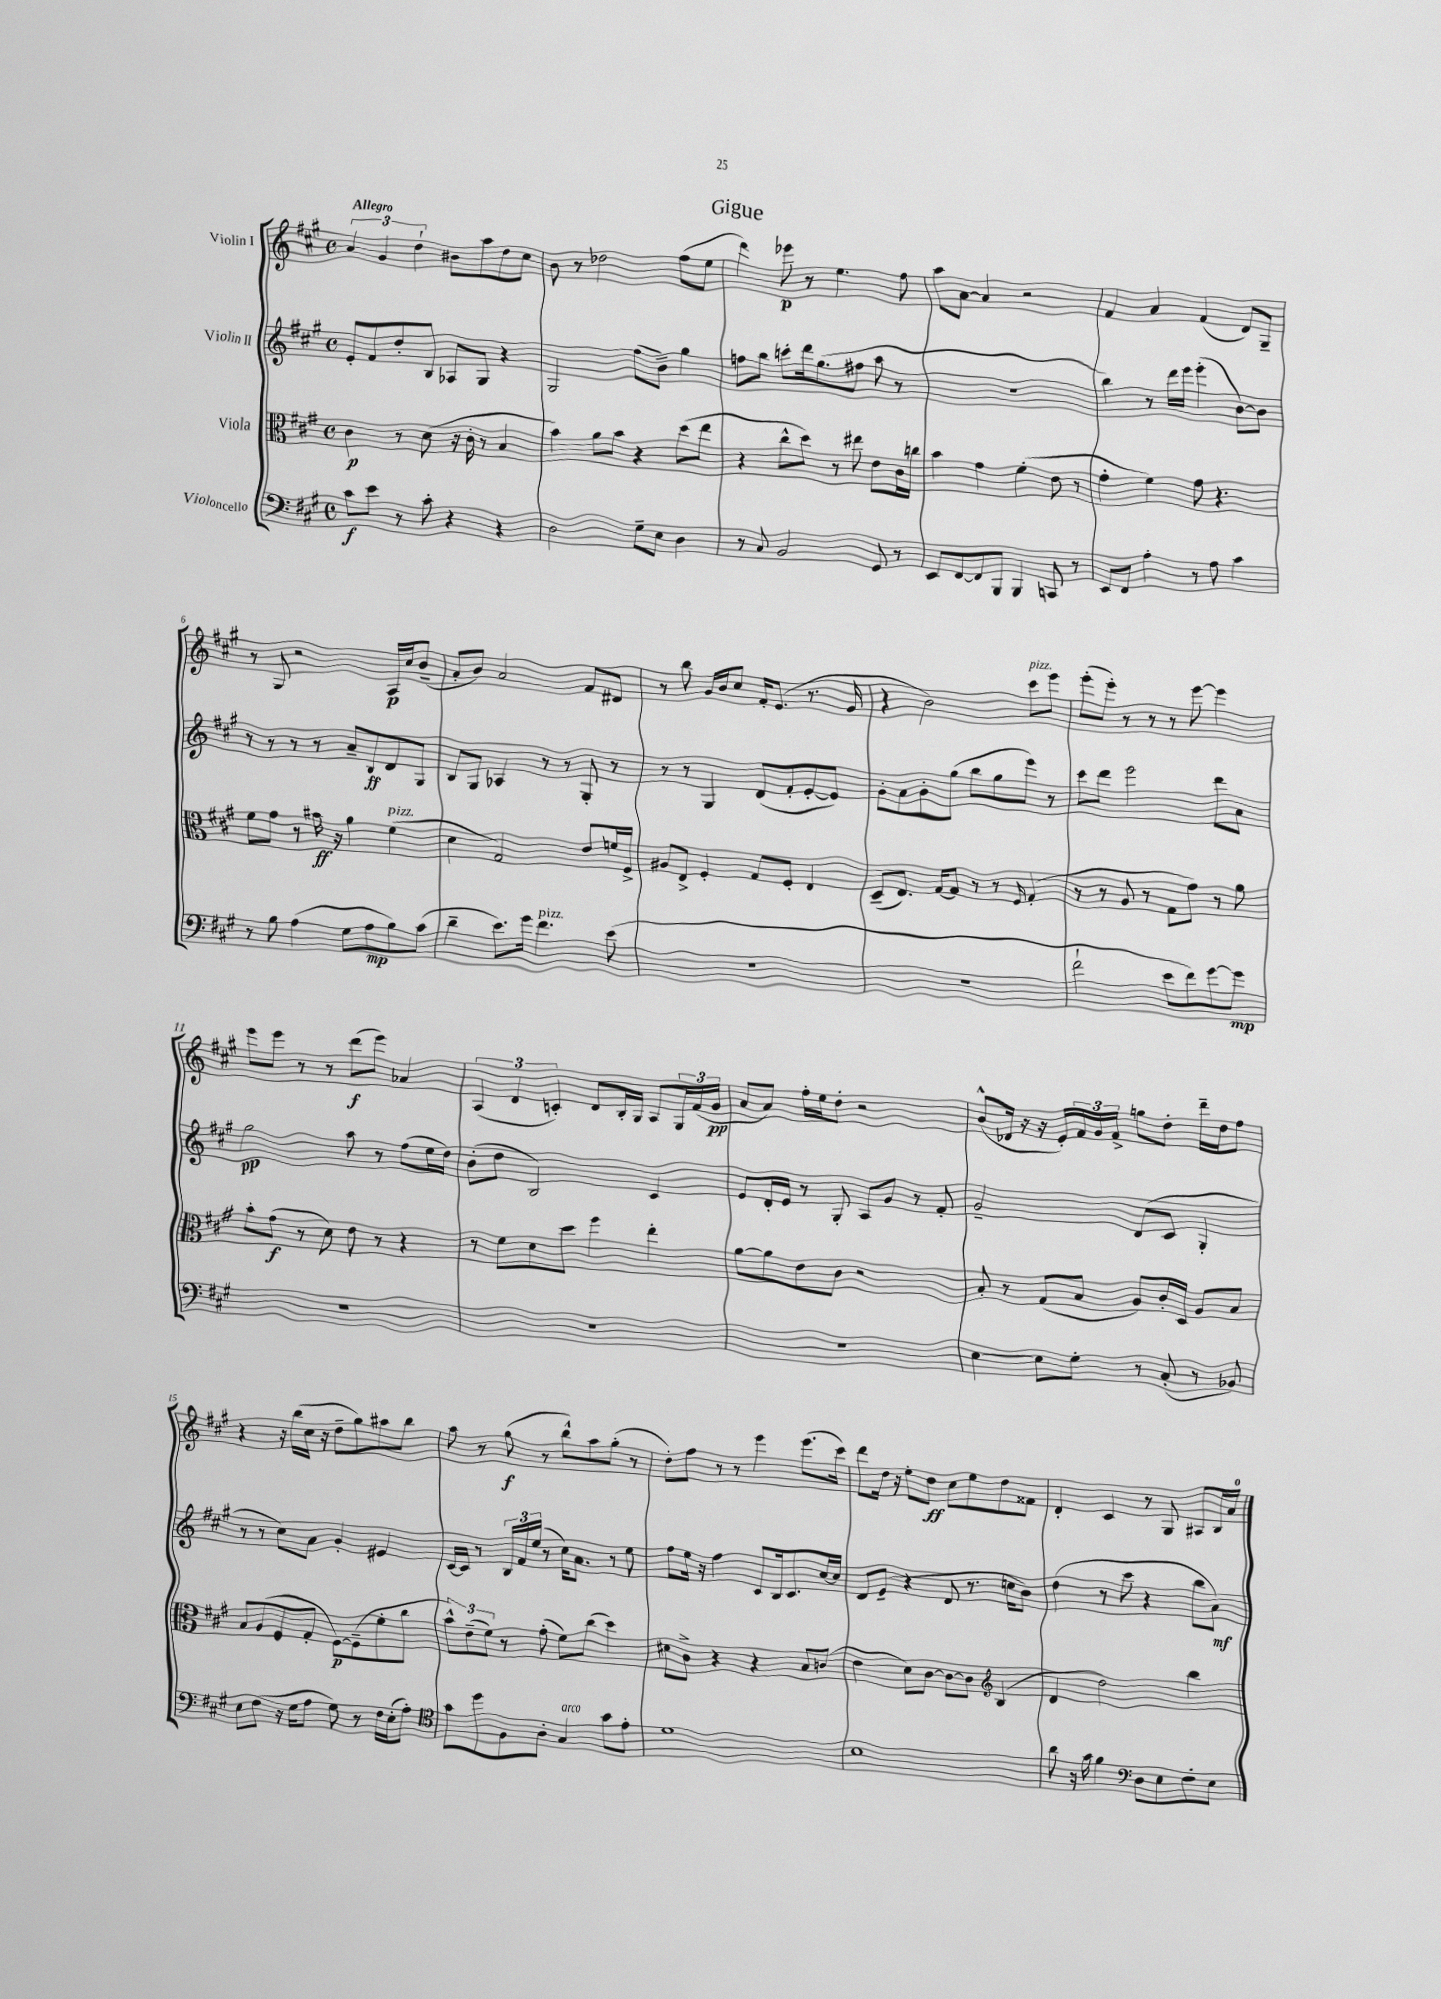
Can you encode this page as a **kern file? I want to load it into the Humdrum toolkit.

**kern	**kern	**kern	**kern
*staff4	*staff3	*staff2	*staff1
*clefF4	*clefC3	*clefG2	*clefG2
*k[f#c#g#]	*k[f#c#g#]	*k[f#c#g#]	*k[f#c#g#]
*M4/4	*M4/4	*M4/4	*M4/4
*met(c)	*met(c)	*met(c)	*met(c)
8c#	4c#	8e'	6a
8e	.	8f#	.
.	.	.	6g#
8r	8r	8dd'	.
.	.	.	6dd`
8c#'	(8d	8B	.
4r	16r	8A-	8b#
.	16c#'	.	.
.	8r	8G#	8aa
4r	4B	4r	8dd
.	.	.	8cc#
=	=	=	=
2D	4b)	2G#	8b
.	.	.	8r
.	8a	.	2dd-
.	8b	.	.
8G#~	4r	(8ff#	.
8E	.	8b~)	.
4D	(8dd	4gg#	(8ff#
.	8ee	.	8ee
=	=	=	=
8r	4r	8ff	4ddd)
8C#	.	8bb	.
2BB	8cc#^^	8ccc'	8eee-
.	8dd)	16ddd	8r
.	.	(8.gg#	.
.	8r	.	4.ee
.	8ee#	8ff#	.
8GG#	8e	8aa	.
8r	16c#	8r	8ff#
.	16cc	.	.
=	=	=	=
8EE	4b	1r	8aa
[8FF#	.	.	[8a
8FF#]	4g#	.	4a]
8BBB	.	.	.
4BBB	(4f#'	.	2r
8CC	8e	.	.
8r	8r	.	.
=	=	=	=
8EE	4g#'	4bb)	4f#
8FF#	.	.	.
4A'	4f#)	8r	4a
.	.	16ddd	.
.	.	16eee	.
8r	8g#	(4eee'	(4f#
8A	4.r	.	.
4c#	.	[8b)	8d)
.	.	8b]	8G#~
=	=	=	=
8r	8f#	8r	8r
8B	8g#	8r	8G#
(4A	8r	8r	2r
.	16b#	8r	.
.	16r	.	.
8G#	4a	8a~	.
8A	.	8B	.
8B)	(4f#	8d	16A
.	.	.	16cc#
(8c#	.	8G#	(8b~
=	=	=	=
4d~	4d	8B	8a'
.	.	8G#	8b)
8.e)	2G#)	4A-	2a
16g#	.	.	.
4.f#	.	8r	.
.	.	8r	.
.	8e	8G#'	8f#
(8e	16f	8r	8d#
.	16F#^	.	.
=	=	=	=
1r	8A#	8r	8r
.	8E^	8r	8bb
.	4F#'	4G#	16g#
.	.	.	16b
.	.	.	8cc#
.	8G#	(8d	16f#'
.	.	.	(8.e
.	8F#'	8f#'	.
.	4E	[8e'	8.r
.	.	8e])	.
.	.	.	16g#
=	=	=	=
1r	(8D~	8g#'	4r
.	8.E)	8a	.
.	.	8g#'	2b)
.	[16G#	.	.
.	8G#]	(8gg#	.
.	8r	8bb	.
.	8r	8gg#	.
.	16qqF#	.	.
.	(4G#'	8eee)	8ccc#
.	.	8r	8eee
=	=	=	=
2f#`	8r	8ccc#	(8eee'
.	8r	8ddd	8eee')
.	8A	2eee	8r
.	8r	.	8r
8e	8G#	.	8r
8f#)	8g#)	.	[8eee
[8g#	8r	8ddd	4eee]
8g#]	8a	8a	.
=	=	=	=
1r	8b'	2gg#	8eee
.	(8g#	.	8eee
.	8r	.	8r
.	8d)	.	8r
.	8e	8aa	(8ddd
.	8r	8r	8eee)
.	4r	(8ff#	4a-
.	.	16ee	.
.	.	16dd)	.
=	=	=	=
1r	8r	(8b'	(6A
.	8f#	8dd	.
.	.	.	6d
.	8d	2B)	.
.	.	.	6c')
.	8dd	.	.
.	4ff#	.	8d
.	.	.	16B'
.	.	.	16G#
.	4ee'	4c#	8A
.	.	.	24G#
.	.	.	(24f#
.	.	.	24g#
=	=	=	=
1r	[8a	8e	8a
.	8a]	16d'	8a)
.	.	16e	.
.	8e	8r	16ff#'
.	.	.	16ee
.	8c#	8G#'	8dd'
.	2r	8A	2r
.	.	8g#	.
.	.	8r	.
.	.	8f#'	.
=	=	=	=
[4E	8B'	2g#~	(8b^^
.	8r	.	16d-
.	.	.	16r
8E]	(8G#	.	16r
.	.	.	16e')
8G#'	8B	.	24f#
.	.	.	24g#
.	.	.	24f#^
8r	8A)	(8d	8gg
(8C#'	16c#'	8c#	8dd'
.	16D	.	.
8r	8A	4G#'	16ddd~
.	.	.	16dd
8BB-)	8B	.	8ff#
=	=	=	=
8E	8B	8r	4r
(8F#	(8A	8r	.
16r	8F#	8cc#)	16r
16G#	.	.	(16bb
8A	8G#'	8a	16cc#
.	.	.	16r
8G#)	[8F#)	4g#'	8dd~
8r	(8F#~]	.	8gg#)
16F#	8f#'	4e#	8aa#
(16E'	.	.	.
8A')	8cc#	.	8bb
=	=	=	=
*clefC4	*	*	*
8g#	12b^^)	[16c#	8aa
.	.	16c#]	.
.	(12e~	.	.
8dd	.	8r	8r
.	12f#)	.	.
8F#	8r	24B	(8gg#
.	.	24f#	.
.	.	(24ee	.
8A'	(8g#'	8r	8r
4G#	8f#)	16cc#)	8bb^^)
.	.	8.a	.
.	(8cc#	.	8aa
8g#	4dd)	8r	(8gg#'
8e'	.	8ee	8r
=	=	=	=
1d	8d#	8ff#	8dd')
.	8c#^	16ee	8ff#
.	.	16r	.
.	4r	4ff#	8r
.	.	.	8r
.	4r	8c#	4eee
.	.	16B	.
.	.	8.c#	.
.	8B	.	(8.eee
.	(8c	[16cc#	.
.	.	16cc#]	16ccc#)
=	=	=	=
1B	4e	8d	8ddd
.	.	(8e~	16dd
.	.	.	16r
.	8d)	4r	8ee'
.	[8c#	.	8dd
.	8c#_	8d	8cc#
.	8c#]	8.r	8ee
*	*clefG2	*	*
.	(4B	.	8dd
.	.	16cc	.
.	.	8b)	8f##
=	=	=	=
8a	4d	(4dd	4d'
16r	.	.	.
16g#	.	.	.
4f#	2dd)	8r	4c#
.	.	8ccc#	.
*clefF4	*	*	*
8D	.	4r	8r
8E	.	.	8G#
8F#'	4bb	8bb	8A#
8E	.	8a)	16B
.	.	.	16a
==	==	==	==
*-	*-	*-	*-
